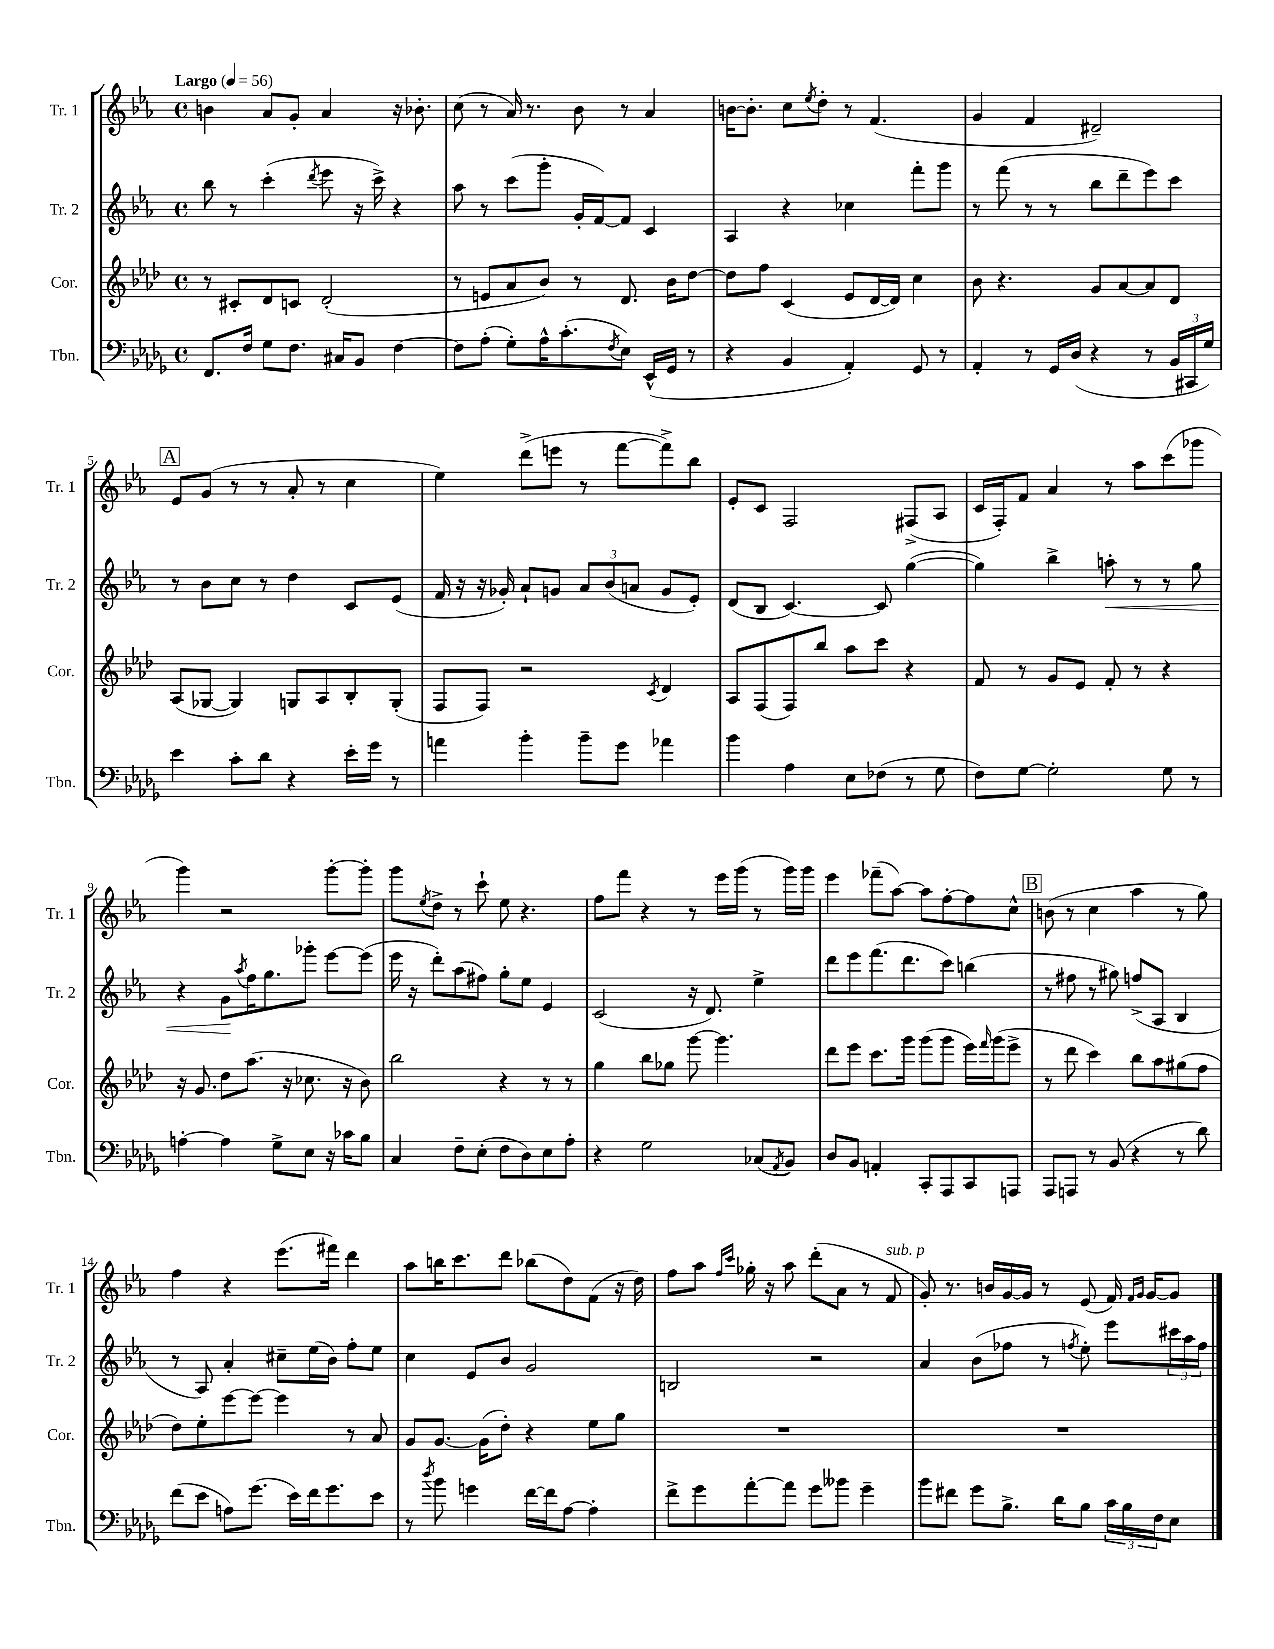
<<
\new StaffGroup <<
\new Staff = "s0" \with { instrumentName = "Tr. 1" shortInstrumentName = "Tr. 1" } {
    \clef treble \key ees \major \defaultTimeSignature \time 4/4 \tempo "Largo" 4 = 56
    b'4 aes'8 g'8-. aes'4 r16 bes'8.-. |
    c''8( r8 aes'16) r8. bes'8 r8 aes'4 |
    b'16~ b'8.-. c''8 \acciaccatura { ees''8 } d''8-. r8 f'4.( |
    g'4 f'4 dis'2--) |
    \mark \markup { \box "A" } ees'8 g'8( r8 r8 aes'8-. r8 c''4 |
    ees''4) d'''8->( e'''8 r8 f'''8~ f'''8->) bes''8 |
    ees'8-. c'8 f2 fis8->( aes8 |
    c'16 f16-.) f'8 aes'4 r8 aes''8 c'''8( ges'''8 |
    g'''4) r2 g'''8~-. g'''8-. |
    g'''8 \acciaccatura { ees''8 } d''8-> r8 c'''8-! ees''8 r4. |
    f''8 f'''8 r4 r8 ees'''16 g'''16( r8 g'''16) g'''16 |
    ees'''4 fes'''8--( aes''8~) aes''8 f''8~-. f''8 c''8-^ |
    \mark \markup { \box "B" } b'8( r8 c''4 aes''4 r8 g''8) |
    f''4 r4 ees'''8.( fis'''16) d'''4 |
    aes''8 b''16 c'''8. d'''8 bes''8( d''8) f'8( r16 d''16) |
    f''8 aes''8 \grace { f''16 c'''16 } ges''16-. r16 aes''8 d'''8-.( aes'8 r8 f'8^\markup { \italic "sub. p" } |
    g'8-.) r8. b'16 g'16~ g'16 r8 ees'8( f'16) \grace { f'16 g'16 } g'16~ g'8 \bar "|." |
}
\new Staff = "s1" \with { instrumentName = "Tr. 2" shortInstrumentName = "Tr. 2" } {
    \clef treble \key ees \major \defaultTimeSignature \time 4/4
    bes''8 r8 c'''4-.( \acciaccatura { d'''8 } ees'''8 r16 c'''16->) r4 |
    aes''8 r8 c'''8( g'''8-. g'16-. f'16~) f'8 c'4 |
    aes4 r4 ces''4 f'''8-. g'''8 |
    r8 f'''8( r8 r8 bes''8 d'''8-- ees'''8) c'''8 |
    \mark \markup { \box "A" } r8 bes'8 c''8 r8 d''4 c'8 ees'8( |
    f'16 r16 r16 ges'16-.) aes'8-! g'8 \tuplet 3/2 { aes'8 bes'8( a'8 } g'8 ees'8-.) |
    d'8( bes8 c'4.~) c'8 g''4~( |
    g''4) bes''4-> a''8-.\< r8 r8 g''8 |
    r4 g'8\! \acciaccatura { aes''8 } f''16 g''8. ges'''8-. ees'''8~ ees'''8( |
    ees'''16 r16 d'''8-.) aes''8( fis''8) g''8-. ees''8 ees'4 |
    c'2( r16 d'8.) ees''4-> |
    d'''8 ees'''8 f'''8.( d'''8. c'''8) b''4( |
    \mark \markup { \box "B" } r8 fis''8 r8 gis''8) f''8->( aes8 bes4 |
    r8 aes8) aes'4-. cis''8-- ees''16( bes'16) f''8-. ees''8 |
    c''4 ees'8 bes'8 g'2 |
    b2 r2 |
    aes'4 bes'8( fes''8 r8 \acciaccatura { f''8 } ees''8-.) ees'''8 \tuplet 3/2 { cis'''16 aes''16 f''16 } \bar "|." |
}
\new Staff = "s2" \with { instrumentName = "Cor." shortInstrumentName = "Cor." } {
    \clef treble \key aes \major \defaultTimeSignature \time 4/4
    r8 cis'8-. des'8 c'8 des'2-.( |
    r8 e'8 aes'8 bes'8) r8 des'8. bes'16 des''8~ |
    des''8 f''8 c'4( ees'8 des'16~ des'16) c''4 |
    bes'8 r4. g'8 aes'8~ aes'8 des'8 |
    \mark \markup { \box "A" } aes8( ges8~ ges4) g8 aes8 bes8-. g8-.( |
    f8 f8) r2 \acciaccatura { c'8 } des'4 |
    aes8 f8( f8) bes''8 aes''8 c'''8 r4 |
    f'8 r8 g'8 ees'8 f'8-. r8 r4 |
    r16 g'8. des''8 aes''8.( r16 ces''8. r16 bes'8) |
    bes''2 r4 r8 r8 |
    g''4 bes''8 ges''8 g'''8~ g'''4. |
    des'''8 ees'''8 c'''8. g'''16 g'''8( g'''8 ees'''16) \grace { f'''16 } g'''16( ees'''8-> |
    \mark \markup { \box "B" } r8 des'''8 c'''4) bes''8 aes''8 gis''8( f''8 |
    des''8) ees''8-. ees'''8~ ees'''8~ ees'''4 r8 aes'8 |
    g'8 g'8.~ g'16( des''8-.) r4 ees''8 g''8 |
    R1 |
    R1 \bar "|." |
}
\new Staff = "s3" \with { instrumentName = "Tbn." shortInstrumentName = "Tbn." } {
    \clef bass \key des \major \defaultTimeSignature \time 4/4
    f,8. f16 ges8 f8. cis16 bes,8 f4~ |
    f8 aes8-.( ges8-.) aes16-^ c'8.-.( \acciaccatura { f8 } ees8) ees,16-^( ges,16 r8 |
    r4 bes,4 aes,4-.) ges,8 r8 |
    aes,4-. r8 ges,16 des16( r4 r8 \tuplet 3/2 { bes,16 cis,16 ges16) } |
    \mark \markup { \box "A" } ees'4 c'8-. des'8 r4 ees'16-. ges'16 r8 |
    a'4 bes'4-. bes'8-- ges'8 aes'4 |
    bes'4 aes4 ees8 fes8( r8 ges8 |
    f8) ges8~ ges2-. ges8 r8 |
    a4~-. a4 ges8-> ees8 r16 ces'16 bes8 |
    c4 f8-- ees8-.( f8 des8) ees8 aes8-. |
    r4 ges2 ces8( \acciaccatura { aes,8 } bes,8) |
    des8 bes,8 a,4-. c,8-. aes,,8 c,8 a,,8 |
    \mark \markup { \box "B" } aes,,8 a,,8 r8 bes,8( r4 r8 des'8) |
    f'8( ees'8 a8) ges'8.( ees'16) f'16 ges'8. ees'8 |
    r8 \acciaccatura { des''8 } bes'8 g'4 f'16~ f'16 aes8~ aes4-. |
    f'8-> ges'8 aes'8~-. aes'8 ges'8 beses'8 ges'4-- |
    bes'8 fis'8 ges'8 bes8.-> des'16 bes8 \tuplet 3/2 { c'16 bes16 f16 } ees8 \bar "|." |
}
>>
>>
